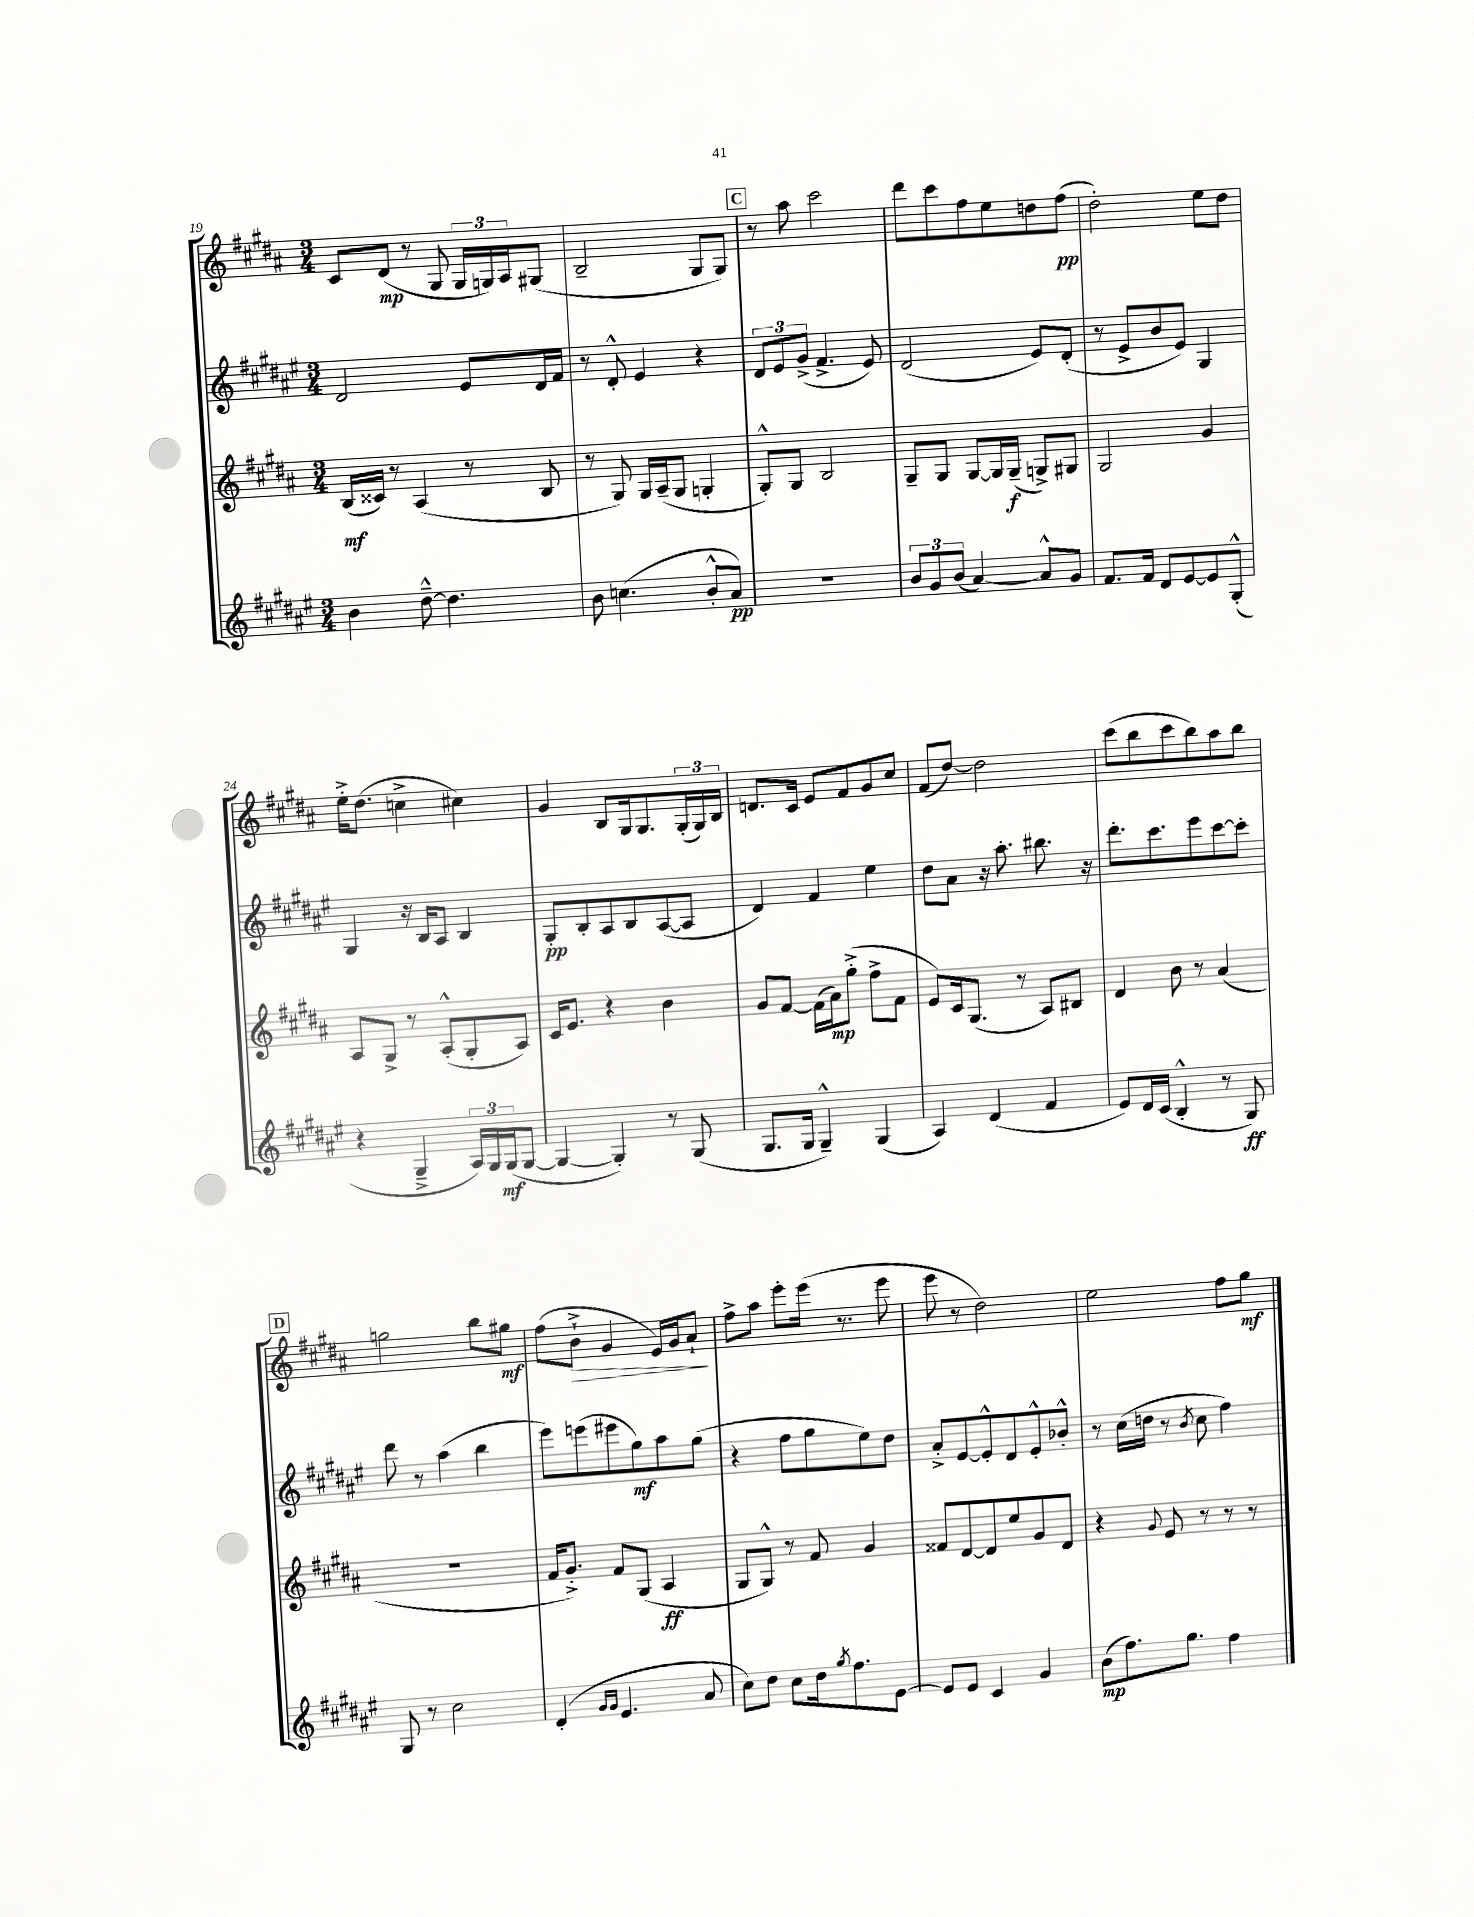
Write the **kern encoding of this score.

**kern	**dynam	**kern	**dynam	**kern	**dynam	**kern	**dynam
*part4	*part4	*part3	*part3	*part2	*part2	*part1	*part1
*staff4	*staff4	*staff3	*staff3	*staff2	*staff2	*staff1	*staff1
*clefG2	*	*clefG2	*	*clefG2	*	*clefG2	*
*k[f#c#g#d#a#e#]	*	*k[f#c#g#d#a#]	*	*k[f#c#g#d#a#e#]	*	*k[f#c#g#d#a#]	*
*M3/4	*	*M3/4	*	*M3/4	*	*M3/4	*
=19	=19	=19	=19	=19	=19	=19	=19
4b\	.	(16B/LL	mf	2d#/	.	8c#/L	.
.	.	16c##X/JJ)	.	.	.	.	.
.	.	8r	.	.	.	(8d#/J	mp
[8dd#~^^\	.	(4A#/	.	.	.	8r	.
4.dd#\]	.	.	.	.	.	8G#/	.
.	.	8r	.	8e#/L	.	24G#/LL	.
.	.	.	.	.	.	24Gn/)	.
.	.	.	.	.	.	24A#/J	.
.	.	8B/	.	16d#/L	.	(8G#X/J	.
.	.	.	.	16f#/JJ	.	.	.
=20	=20	=20	=20	=20	=20	=20	=20
8b\	.	8r	.	8r	.	2B~/	.
(4.ccn\	.	8G#/)	.	8d#'^^/	.	.	.
.	.	16G#/LL	.	4e#/	.	.	.
.	.	(16A#~/J	.	.	.	.	.
.	.	8G#/J	.	.	.	.	.
8b'^^/L	.	4Gn'/	.	4r	.	8G#/L	.
8a#/J)	pp	.	.	.	.	8G#/J)	.
!!LO:REH:place=s1:t=C
=21	=21	=21	=21	=21	=21	=21	=21
2.r	.	8G#'^^/L)	.	12d#/L	.	8r	.
.	.	.	.	12e#/	.	.	.
.	.	8G#/J	.	.	.	8aa#\	.
.	.	.	.	(12g#^/J	.	.	.
.	.	2B/	.	4.f#^/	.	2ccc#\	.
.	.	.	.	8e#/)	.	.	.
=22	=22	=22	=22	=22	=22	=22	=22
12b/L	.	8G#~/L	.	(2d#/	.	8ddd#\L	.
12g#/	.	.	.	.	.	.	.
.	.	8G#/J	.	.	.	8ccc#\	.
(12b/J	.	.	.	.	.	.	.
[4a#/)	.	[8G#/L	.	.	.	8ff#\	.
.	.	16G#/L]	.	.	.	8ee\	.
.	.	(16G#~/JJ	f	.	.	.	.
8a#^^/L]	.	8Gn^/L)	.	8e#/L)	.	8ddn\	.
8g#/J	.	8G#X/J	.	(8d#'/J	.	(8ff#\J	pp
=23	=23	=23	=23	=23	=23	=23	=23
8.f#/L	.	2G#/	.	8r	.	2dd#'\)	.
.	.	.	.	8e#^/L	.	.	.
16f#/Jk	.	.	.	.	.	.	.
8d#/L	.	.	.	8b/	.	.	.
[8e#/	.	.	.	8e#/J)	.	.	.
8e#/]	.	4g#/	.	4G#/	.	8ee\L	.
(8G#'^^/J	.	.	.	.	.	8dd#\J	.
!!LO:LB:g=z
=24	=24	=24	=24	=24	=24	=24	=24
4r	.	8A#/L	.	4G#/	.	16ee'^\KL	.
.	.	.	.	.	.	(8.dd#\J	.
.	.	8G#^/J	.	.	.	.	.
4G#~^/	.	8r	.	16r	.	4ccn^\	.
.	.	.	.	16B/KL	.	.	.
.	.	(8A#'^^/L	.	8A#/J	.	.	.
24A#/LL)	.	8G#'/	.	4B/	.	4cc#X\)	.
24G#/	.	.	.	.	.	.	.
(24G#/J	mf	.	.	.	.	.	.
[8G#/J	.	8A#/J)	.	.	.	.	.
=25	=25	=25	=25	=25	=25	=25	=25
4G#/_	.	16c#/KL	.	8G#'/L	pp	4g#/	.
.	.	8.e/J	.	.	.	.	.
.	.	.	.	8B'/	.	.	.
4G#'/])	.	4r	.	8A#/	.	8B/L	.
.	.	.	.	8B/	.	16G#/k	.
.	.	.	.	.	.	8.G#/	.
8r	.	4b\	.	([8A#/	.	.	.
(8G#/	.	.	.	8A#/J]	.	(24G#'/L	.
.	.	.	.	.	.	24G#/)	.
.	.	.	.	.	.	24B/JJ	.
=26	=26	=26	=26	=26	=26	=26	=26
8.G#/L	.	8g#/L	.	4d#/)	.	8.dn/L	.
.	.	[8f#/J	.	.	.	.	.
16G#/Jk	.	.	.	.	.	16c#/Jk	.
4G#~^^/)	.	(16f#\LL]	.	4f#/	.	8e/L	.
.	.	16a#\J)	mp	.	.	.	.
.	.	(8gg#'^\J	.	.	.	8f#/	.
(4G#/	.	8ff#^\L	.	4ee#\	.	8g#/	.
.	.	8f#\J	.	.	.	8cc#/J	.
=27	=27	=27	=27	=27	=27	=27	=27
4A#/)	.	8e/L)	.	8dd#\L	.	(8f#/L	.
.	.	16c#/k	.	8a#\J	.	[8dd#/J)	.
.	.	(8.G#/J	.	.	.	.	.
(4d#/	.	.	.	16r	.	2dd#\]	.
.	.	.	.	8.aa#'\	.	.	.
.	.	8r	.	.	.	.	.
4f#/	.	8A#/L)	.	8.bb#X\	.	.	.
.	.	8B#X/J	.	.	.	.	.
.	.	.	.	16r	.	.	.
=28	=28	=28	=28	=28	=28	=28	=28
8e#/L)	.	4d#/	.	8.ddd#'\L	.	(8ccc#\L	.
16d#/L	.	.	.	.	.	8bb\	.
(16c#/JJ	.	.	.	8.ccc#\	.	.	.
4B'^^/	.	8b\	.	.	.	8ccc#\	.
.	.	8r	.	8eee#\	.	8bb\)	.
8r	.	(4a#/	.	[8ccc#\	.	8aa#\	.
8G#/)	ff	.	.	8ccc#'\J]	.	8bb\J	.
!!LO:LB:g=z
!!LO:REH:place=s1:t=D
=29	=29	=29	=29	=29	=29	=29	=29
8G#/	.	2.r	.	8ddd#\	.	2ggn\	.
8r	.	.	.	8r	.	.	.
2cc#\	.	.	.	(4aa#\	.	.	.
.	.	.	.	4bb\	.	8bb\L	.
.	.	.	.	.	.	8gg#X\J	mf
=30	=30	=30	=30	=30	=30	=30	=30
(4d#'/	.	16f#/KL	.	8eee#\L)	.	(8ff#\L	.
.	.	8.g#'^/J)	.	.	.	.	.
!	!	!	!	!	!	!	!LO:HP:b
.	.	.	.	(8eeen\	.	8b`^\J	>
16qqg#/LL	.	.	.	.	.	.	.
16qqg#/JJ	.	.	.	.	.	.	.
4.e#/	.	8f#/L	.	8eee#X\	.	4g#/	.
.	.	(8G#/J	.	8gg#\)	mf	.	.
.	.	4A#/	ff	8aa#\	.	16e/LL)	.
.	.	.	.	.	.	16g#/J	.
8a#/	.	.	.	(8gg#\J	.	8a#`/J	.
.	.	.	.	.	.	.	]
=31	=31	=31	=31	=31	=31	=31	=31
8cc#\L)	.	8G#/L	.	4r	.	8ff#^\L	.
8dd#\J	.	8G#^^/J)	.	.	.	8aa#\J	.
8cc#\L	.	8r	.	8ff#\L	.	8eee'\L	.
16dd#\k	.	8f#/	.	8gg#\	.	(16eee\Jk	.
8qgg#/	.	.	.	.	.	.	.
8.ff#\	.	.	.	.	.	8.r	.
.	.	4g#/	.	8ee#\)	.	.	.
[8e#\J	.	.	.	8dd#\J	.	8eee\	.
=32	=32	=32	=32	=32	=32	=32	=32
8e#/L]	.	8f##X/L	.	8a#'^/L	.	8eee\	.
8e#/J	.	[8d#/	.	[8e#/	.	8r	.
4c#/	.	8d#/]	.	8e#'^^/]	.	2dd#\)	.
.	.	8ee/	.	8d#/	.	.	.
4g#/	.	8g#/	.	8e#'^^/	.	.	.
.	.	8d#/J	.	8b-X'^^/J	.	.	.
=33	=33	=33	=33	=33	=33	=33	=33
(8b\L	mp	4r	.	8r	.	2ee\	.
8.ff#\)	.	.	.	(16cc#\LL	.	.	.
.	.	.	.	16ddn\JJ	.	.	.
.	.	8qqg#/	.	.	.	.	.
.	.	8e/	.	8r	.	.	.
8.gg#\J	.	.	.	.	.	.	.
.	.	.	.	8qb/	.	.	.
.	.	8r	.	8cc#\	.	.	.
4ff#\	.	8r	.	4ff#\)	.	8ff#\L	.
.	.	8r	.	.	.	8gg#\J	mf
==	==	==	==	==	==	==	==
*-	*-	*-	*-	*-	*-	*-	*-
